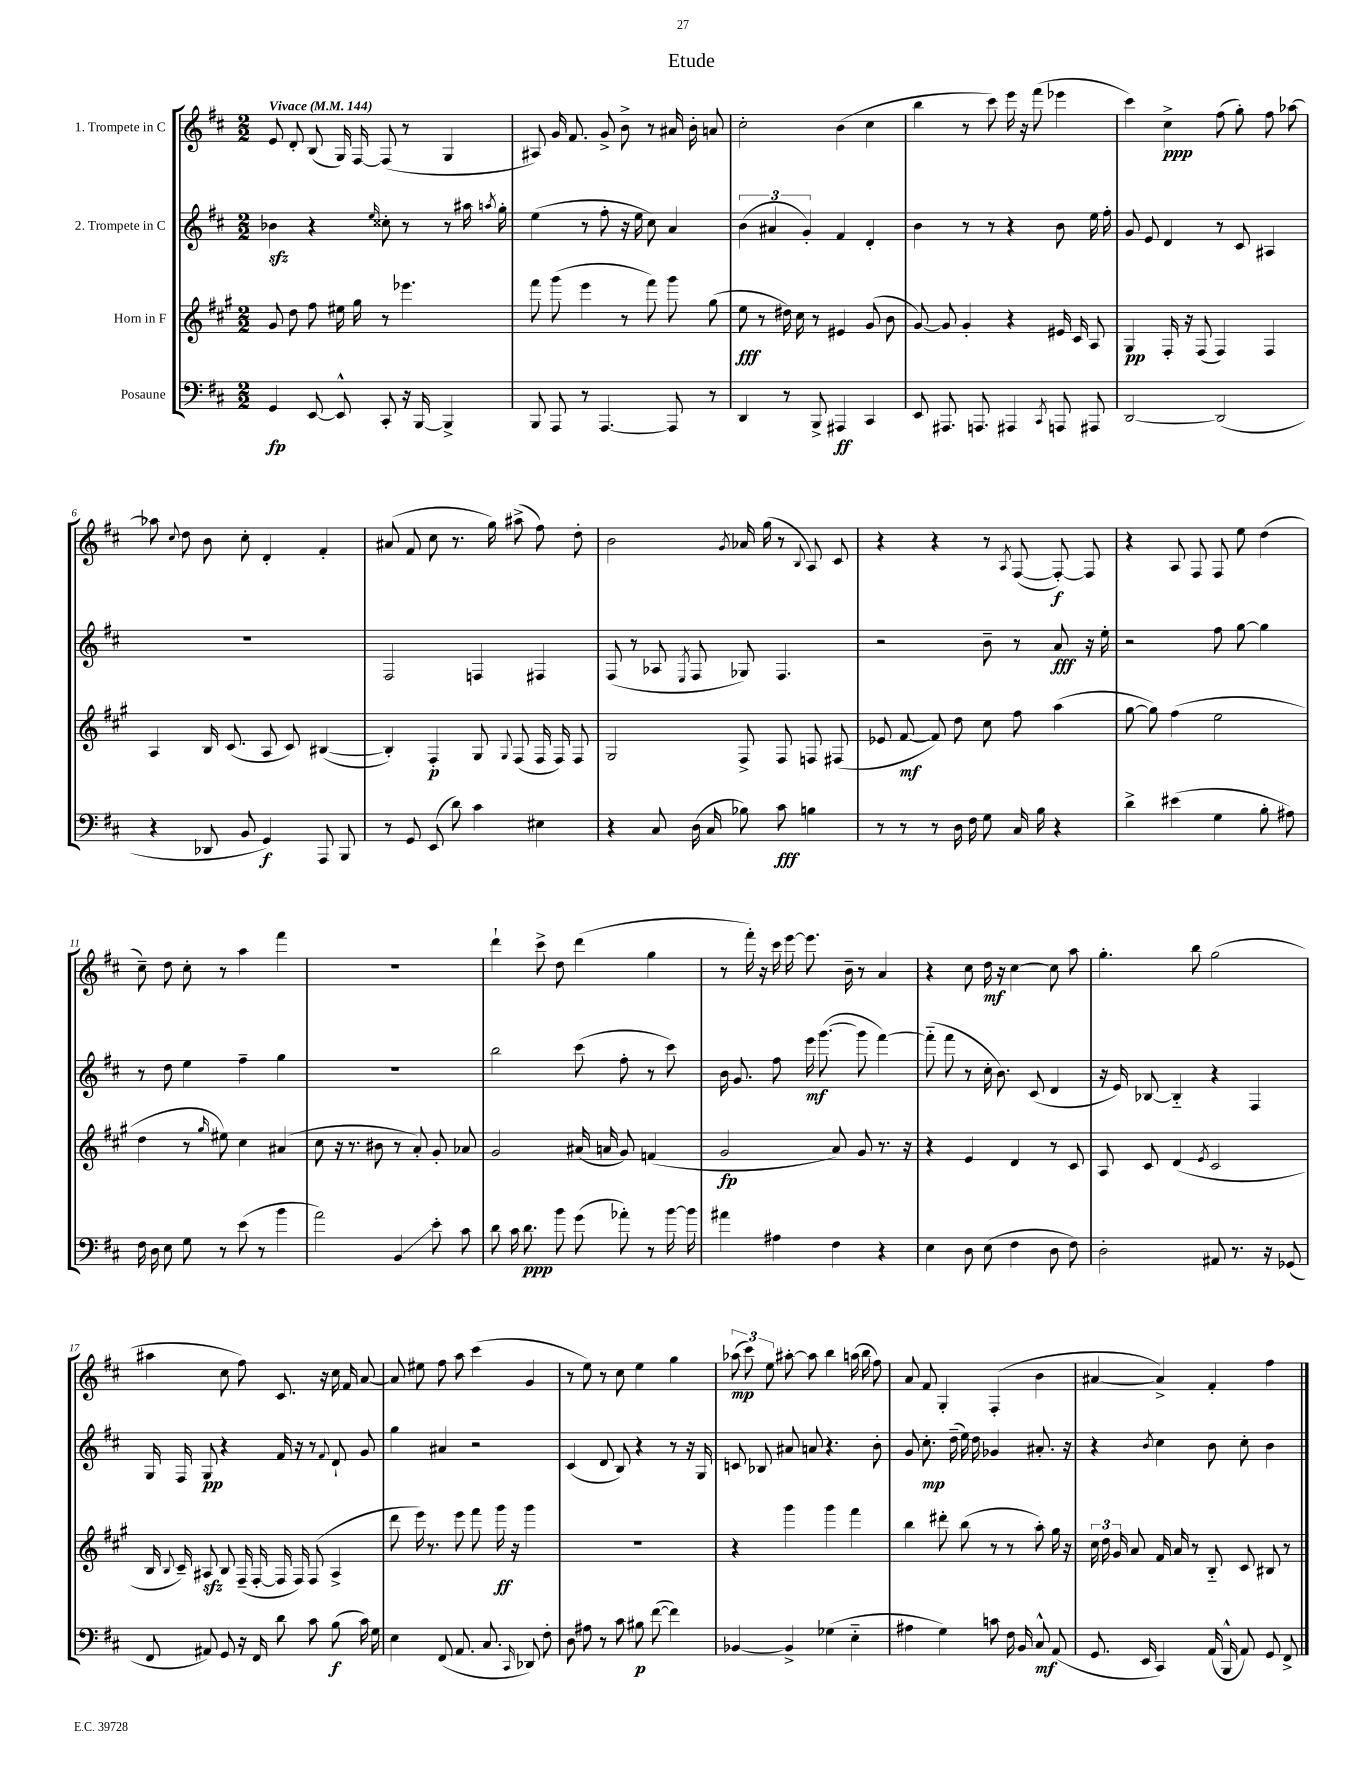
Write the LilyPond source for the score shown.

\header { title = "Etude" }
<<
\new StaffGroup <<
\new Staff = "s0" \with { instrumentName = "1. Trompete in C" } {
    \clef treble \key d \major \numericTimeSignature \time 2/2 \tempo "Vivace" 4 = 144
    \autoBeamOff e'8 d'8-. b8( g16) fis16~ fis8( r8 g4 |
    ais8) g'16 fis'8. g'8-> b'8-> r8 ais'16 b'16-. a'8 |
    cis''2-. b'4( cis''4 |
    b''4 r8 cis'''8) e'''16 r16 fis'''8( ees'''4 |
    cis'''4) cis''4->\ppp fis''8( g''8-.) fis''8 aes''8~ |
    aes''8 \appoggiatura { cis''8 } d''8 b'8 cis''8-. d'4-. fis'4-. |
    ais'8( fis'8 cis''8 r8. g''16) ais''8->( fis''8) d''8-. |
    b'2 \acciaccatura { g'8 } aes'16 g''16( r8 \appoggiatura { b8 } a8) cis'8 |
    r4 r4 r8 \acciaccatura { a8 } fis8~( fis8~-.\f) fis8 |
    r4 a8 fis8 fis8 e''8 d''4( |
    cis''8--) d''8 cis''8-. r8 a''4 fis'''4 |
    R1 |
    d'''4-! cis'''8-> d''8 d'''4( g''4 |
    r8 fis'''16-.) r16 cis'''16 e'''16~ e'''8. b'16-- r8 a'4 |
    r4 cis''8 d''16\mf r16 cis''4~ cis''8 a''8 |
    g''4.-. b''8 g''2( |
    ais''4 cis''8 fis''8) cis'8. r16 cis''16 fis'16 a'8~ |
    a'8 eis''8 fis''8 a''8 cis'''4( g'4 |
    r8 e''8) r8 cis''8 e''4 g''4 |
    \tuplet 3/2 { aes''8\mp( cis'''8) e''8 } ais''8~-. ais''8 b''4 a''16( b''16 fis''8) |
    a'8 fis'8 g4-. fis4-.( b'4 |
    ais'4~ ais'4->) fis'4-. fis''4 \bar "|." |
}
\new Staff = "s1" \with { instrumentName = "2. Trompete in C" } {
    \clef treble \key d \major \numericTimeSignature \time 2/2
    \autoBeamOff bes'4\sfz r4 \grace { e''16 } cisis''8-. r8 r8 ais''16 \acciaccatura { a''8 } g''16-. |
    e''4( r8 fis''8-. r16 e''16 cis''8) a'4 |
    \tuplet 3/2 { b'4( ais'4 g'4-.) } fis'4 d'4-. |
    b'4 r8 r8 r4 b'8 e''16 fis''16-. |
    g'8 e'8 d'4 r8 cis'8 ais4 |
    R1 |
    fis2 f4 fis4 |
    fis8( r8 aes8 \acciaccatura { e8 } fis8 ges8) fis4. |
    r2 b'8-- r8 a'8\fff r16 e''16-. |
    r2 fis''8 g''8~ g''4 |
    r8 d''8 e''4 fis''4-- g''4 |
    R1 |
    b''2 cis'''8( fis''8-. r8 cis'''8) |
    b'16 g'8. fis''8 e'''16\mf g'''8.~( g'''8 fis'''4~) |
    fis'''8-_( fis'''8 r8 cis''16-. b'8.) cis'8( d'4 |
    r16 e'16) bes8~ bes4-_ r4 fis4 |
    g16 fis16 g8\pp r4 fis'16 r16 r8 \appoggiatura { fis'8 } d'8-! g'8 |
    g''4 ais'4 r2 |
    cis'4( d'8 b8) r4 r8 r16 g16 |
    c'8 bes8 ais'8 a'8 r4. b'8-. |
    g'8 cis''8.-.\mp d''16--( e''16) d''16 ges'4 ais'8.-. r16 |
    r4 \acciaccatura { b'8 } cis''4 b'8 cis''8-. b'4 \bar "|." |
}
\new Staff = "s2" \with { instrumentName = "Horn in F" } {
    \clef treble \key a \major \numericTimeSignature \time 2/2
    \autoBeamOff gis'8 d''8 fis''8 eis''16 gis''16 r8 ees'''4. |
    fis'''8 gis'''8( e'''4 r8 fis'''8) gis'''8 gis''8( |
    e''8\fff r8 dis''16) cis''16 r8 eis'4 gis'8( b'8 |
    gis'8~) gis'8 gis'4-. r4 eis'16 cis'16 a8 |
    gis4\pp fis16-. r16 fis8( fis4) fis4 |
    a4 b16 cis'8.( a8 cis'8) bis4~( |
    bis4-.) fis4-.\p gis8 \appoggiatura { gis8 } fis8( fis16 fis16) fis8 |
    gis2 fis8-> fis8 f8 fis8( |
    ees'8 fis'8~\mf fis'8) d''8 cis''8 fis''8 a''4( |
    gis''8~ gis''8) fis''4( e''2 |
    d''4 r8 \grace { gis''16 } eis''8) cis''4 ais'4( |
    cis''8 r16 r8. bis'8 r8 a'8-.) gis'8-. aes'8 |
    gis'2 ais'16( a'16 gis'8) f'4( |
    gis'2\fp a'8) gis'8 r8. r16 |
    r4 e'4 d'4 r8 cis'8 |
    a8 cis'8 d'4( \acciaccatura { e'8 } cis'2 |
    b16 \appoggiatura { b8 } cis'16--) ais8\sfz b8 fis16--( fis16~-. fis16 fis16) fis8( ais4-> |
    d'''8 e'''16) r8. e'''8 fis'''8 gis'''16\ff r16 gis'''4 |
    R1 |
    r4 gis'''4 gis'''4 fis'''4 |
    b''4 dis'''8-. b''8( r8 r8 a''8-.) gis''16 r16 |
    \tuplet 3/2 { cis''16 d''16 gis'16 } a'8 fis'16 a'16 r8 b8-_ cis'8 bis8 r8 \bar "|." |
}
\new Staff = "s3" \with { instrumentName = "Posaune" } {
    \clef bass \key d \major \numericTimeSignature \time 2/2
    \autoBeamOff g,4\fp e,8~ e,8-^ cis,8-. r16 b,,16~ b,,4-> |
    b,,8 a,,8 r8 a,,4.~ a,,8 r8 |
    d,4 r8 b,,8-> ais,,4\ff cis,4 |
    e,8 ais,,8. a,,8. ais,,4 \acciaccatura { cis,8 } a,,8 ais,,8 |
    d,2~ d,2( |
    r4 des,8 b,8 g,4\f) a,,8 b,,8 |
    r8 g,8 e,8( d'8) cis'4 eis4 |
    r4 cis8 d16( cis16 bes8) cis'8\fff b4 |
    r8 r8 r8 d16 fis16 g8 cis16 b16 r4 |
    d'4-> eis'4( g4 b8-. ais8) |
    fis16 d16 e8 g8 r8 e'8( r8 b'4 |
    a'2) b,4\glissando e'8-. cis'8 |
    d'8 cis'16 d'8.\ppp b'8 g'8( aes'8-.) r8 b'16~ b'16 |
    ais'4 ais4 fis4 r4 |
    e4 d8 e8( fis4 d8 fis8) |
    d2-. ais,8 r8. r16 ges,8( |
    fis,8 ais,8) g,8 r16 fis,16 d'8 cis'8 b8\f( cis'16) g16 |
    e4 fis,8( a,8. cis8. \grace { cis,16 } des,8) fis8-. |
    d8 ais8 r8 cis'8 bis8\p fis'8~( fis'4) |
    bes,4~ bes,4-> ges4( e4-_ |
    ais4 g4) c'8 fis16 b,16 cis8-^\mf a,8( |
    g,8. e,16 cis,4) a,16( b,,16-^ a,8) g,8 fis,8-> \bar "|." |
}
>>
>>
